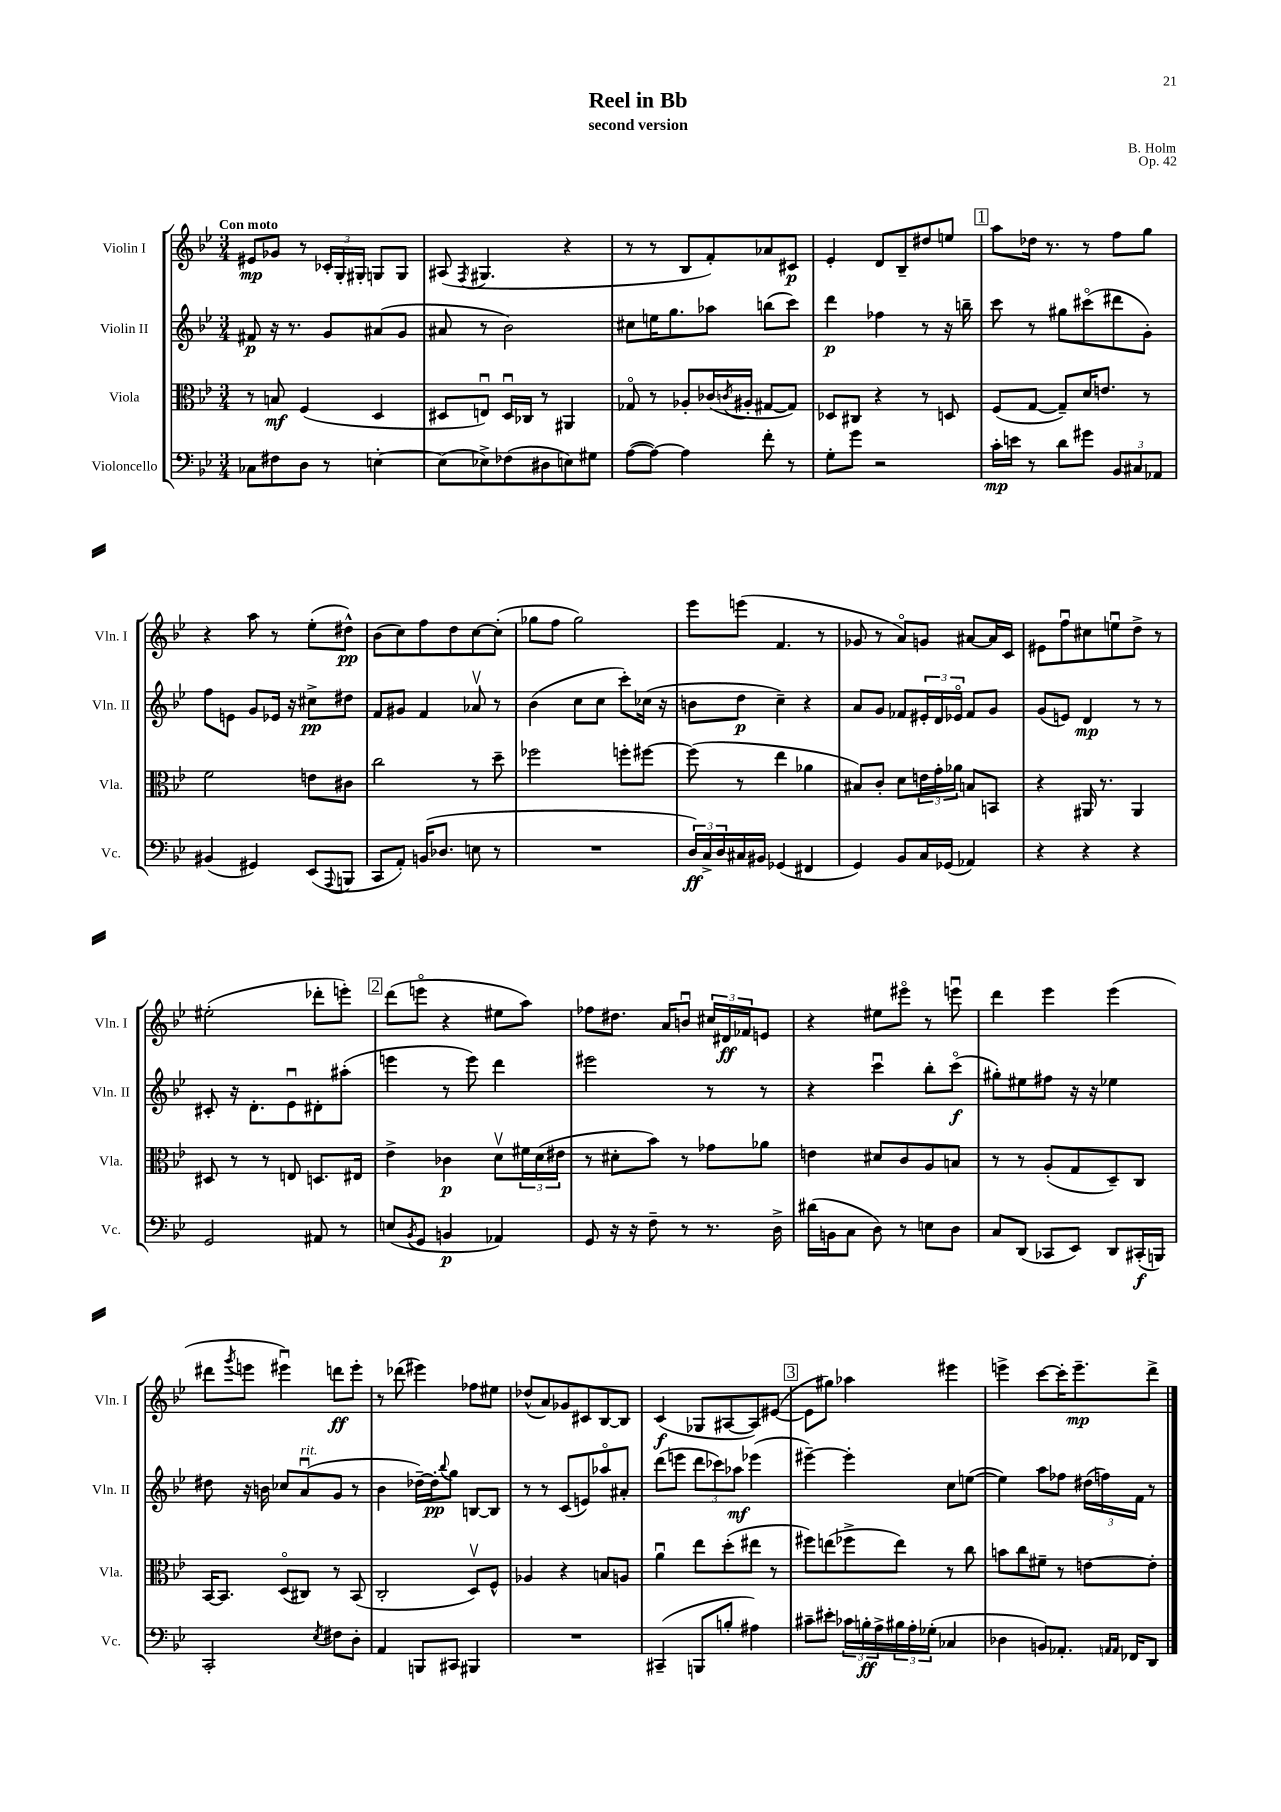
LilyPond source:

\header { title = "Reel in Bb" composer = "B. Holm" subtitle = "second version" opus = "Op. 42" }
<<
\new StaffGroup <<
\new Staff = "s0" \with { instrumentName = "Violin I" shortInstrumentName = "Vln. I" } {
    \clef treble \key bes \major \numericTimeSignature \time 3/4 \tempo "Con moto"
    eis'8\mp ges'8 r8 \tuplet 3/2 { ces'16-. g16-. gis16-. } g8 g8 |
    ais8( \acciaccatura { f8 } gis4. r4 |
    r8 r8 bes8 f'8-.) aes'8 cis'8\p |
    ees'4-. d'8 bes8-- dis''8 e''8 |
    \mark \markup { \box "1" } a''8 des''16 r8. r8 f''8 g''8 |
    r4 a''8 r8 ees''8-.( dis''8-^\pp) |
    bes'8( c''8) f''8 d''8 c''8~ c''8-.( |
    ges''8 f''8 ges''2) |
    ees'''8 e'''8( f'4. r8 |
    ges'8 r8 a'8\flageolet) g'8 ais'8~ ais'16 c'16 |
    eis'8 f''8\downbow cis''8 e''8\downbow d''8-> r8 |
    eis''2-.( des'''8-. e'''8-.) |
    \mark \markup { \box "2" } d'''8( e'''8\flageolet r4 eis''8 a''8) |
    fes''8 dis''8. a'16 b'8\downbow \tuplet 3/2 { cis''16 dis'16\ff fes'16 } e'8 |
    r4 eis''8 eis'''8\flageolet r8 e'''8\downbow |
    d'''4 ees'''4 ees'''4( |
    dis'''8 \acciaccatura { g'''8 } e'''8 eis'''4\downbow) d'''8\ff eis'''8-. |
    r8 des'''8( eis'''4) fes''8 eis''8 |
    des''8-^( a'8) ges'8 cis'8 bes8~ bes8 |
    c'4\f( ges8 ais8~ ais8) eis'8~( |
    \mark \markup { \box "3" } eis'8 gis''8) aes''4 eis'''4 |
    e'''4-> c'''8~ c'''16-. e'''8.--\mp d'''8-> \bar "|." |
}
\new Staff = "s1" \with { instrumentName = "Violin II" shortInstrumentName = "Vln. II" } {
    \clef treble \key bes \major \numericTimeSignature \time 3/4
    fis'8\p r16 r8. g'8 ais'8( g'8 |
    ais'8 r8 bes'2) |
    cis''8 e''16 g''8. aes''8 b''8( c'''8) |
    d'''4\p fes''4 r8 r16 b''16-- |
    \mark \markup { \box "1" } c'''8 r8 gis''8 cis'''8\flageolet( dis'''8 g'8-.) |
    f''8 e'8 g'8 ees'16 r16 cis''8->\pp dis''8 |
    f'8 gis'8 f'4 aes'8\upbow r8 |
    bes'4( c''8 c''8 c'''8-.) ces''16( r16 |
    b'8 d''8\p c''4--) r4 |
    a'8 g'8 fes'8 \tuplet 3/2 { eis'16-. d'16 ees'16\flageolet } fes'8 g'8 |
    g'8( e'8) d'4\mp r8 r8 |
    cis'8-. r16 d'8.-. ees'8\downbow dis'8-. ais''8-.( |
    \mark \markup { \box "2" } e'''4 r8 e'''8) d'''4 |
    eis'''2 r8 r8 |
    r4 c'''4\downbow bes''8-. c'''8\flageolet\f( |
    gis''8-.) eis''8 fis''8 r16 r16 ees''4 |
    dis''8 r16 b'16 ces''8 a'8\downbow^\markup { \italic "rit." }( g'8 r8 |
    bes'4 des''16~--) des''16-.\pp \appoggiatura { bes''8 } g''8 b8~ b8 |
    r8 r8 c'8( e'8) aes''8\flageolet ais'8-. |
    d'''8( e'''8 \tuplet 3/2 { d'''8 ces'''8) aes''8\mf } ees'''4( |
    \mark \markup { \box "3" } eis'''4~--) eis'''4-. c''8 e''8~( |
    e''4) a''8 fes''8 \tuplet 3/2 { dis''16( f''16) f'16 } r8 \bar "|." |
}
\new Staff = "s2" \with { instrumentName = "Viola" shortInstrumentName = "Vla." } {
    \clef alto \key bes \major \numericTimeSignature \time 3/4
    r8 b8\mf f4( d4 |
    dis8 e8\downbow) dis16\downbow ces16 r8 ais,4 |
    ges8\flageolet r8 aes8-. ces'16( \acciaccatura { c'8 } ais16-. gis8~ gis8) |
    des8 cis8 r4 r8 d8 |
    \mark \markup { \box "1" } f8( g8~ g8--) d'16 e'8. r8 |
    f'2 e'8 cis'8 |
    c''2 r8 d''8-- |
    fes''2 f''8-. fis''8~ |
    fis''8( r8 ees''4 aes'4 |
    bis8) c'8-. d'8 \tuplet 3/2 { e'16 g'16-. aes'16 } b8 b,8 |
    r4 ais,16 r8. ais,4 |
    dis8 r8 r8 e8 d8. eis16 |
    \mark \markup { \box "2" } ees'4-> ces'4\p d'8\upbow \tuplet 3/2 { fis'16 d'16( eis'16 } |
    r8 dis'8-. bes'8) r8 ges'8 aes'8 |
    e'4 dis'8 c'8 a8 b8 |
    r8 r8 a8-.( g8 d8--) c8 |
    bes,16~ bes,8. d8\flageolet( cis8) r8 bes,8( |
    c2-. d8\upbow) f8-^ |
    aes4 r4 b8 a8 |
    a'4\downbow ees''8 d''8-.( eis''8 r8 |
    \mark \markup { \box "3" } fis''8) e''8( fes''8-> e''8) r8 c''8 |
    b'8 c''8 fis'8-- r8 e'8~ e'8-. \bar "|." |
}
\new Staff = "s3" \with { instrumentName = "Violoncello" shortInstrumentName = "Vc." } {
    \clef bass \key bes \major \numericTimeSignature \time 3/4
    ces8 fis8 d8 r8 e4~-. |
    e8( ees8->) fes8( dis8 e8) gis8 |
    a8~( a8~) a4 f'8-. r8 |
    g8-. g'8 r2 |
    \mark \markup { \box "1" } c'16-.\mp e'16 r8 d'8 gis'8 \tuplet 3/2 { bes,8 cis8 aes,8 } |
    bis,4( gis,4) ees,8( \appoggiatura { a,,8 } b,,8 |
    c,8 a,8-.) b,16( des8. e8 r8 |
    R2. |
    \tuplet 3/2 { d16\ff) c16-> d16 } cis16 bis,16 ges,4( fis,4 |
    g,4) bes,8 c16 ges,16( aes,4) |
    r4 r4 r4 |
    g,2 ais,8 r8 |
    \mark \markup { \box "2" } e8( \acciaccatura { bes,8 } g,8 b,4\p aes,4) |
    g,8 r16 r16 f8-- r8 r8. d16-> |
    dis'16( b,16 c8 d8) r8 e8 d8 |
    c8 d,8( ces,8 ees,8) d,8 cis,16-.\f( b,,16) |
    c,2-. \acciaccatura { ees8 } fis8 d8-. |
    a,4 b,,8 cis,8 bis,,4 |
    R2. |
    cis,4--( b,,8 b8-. ais4) |
    \mark \markup { \box "3" } cis'8-- eis'8-. \tuplet 3/2 { ces'16 b16-.\ff a16-> } \tuplet 3/2 { bis16 a16-. ges16-.( } ces4 |
    des4 b,8) aes,8.-. \grace { a,16 a,16 } fes,16 d,8 \bar "|." |
}
>>
>>
\layout { \context { \Score \remove "Bar_number_engraver" } }
